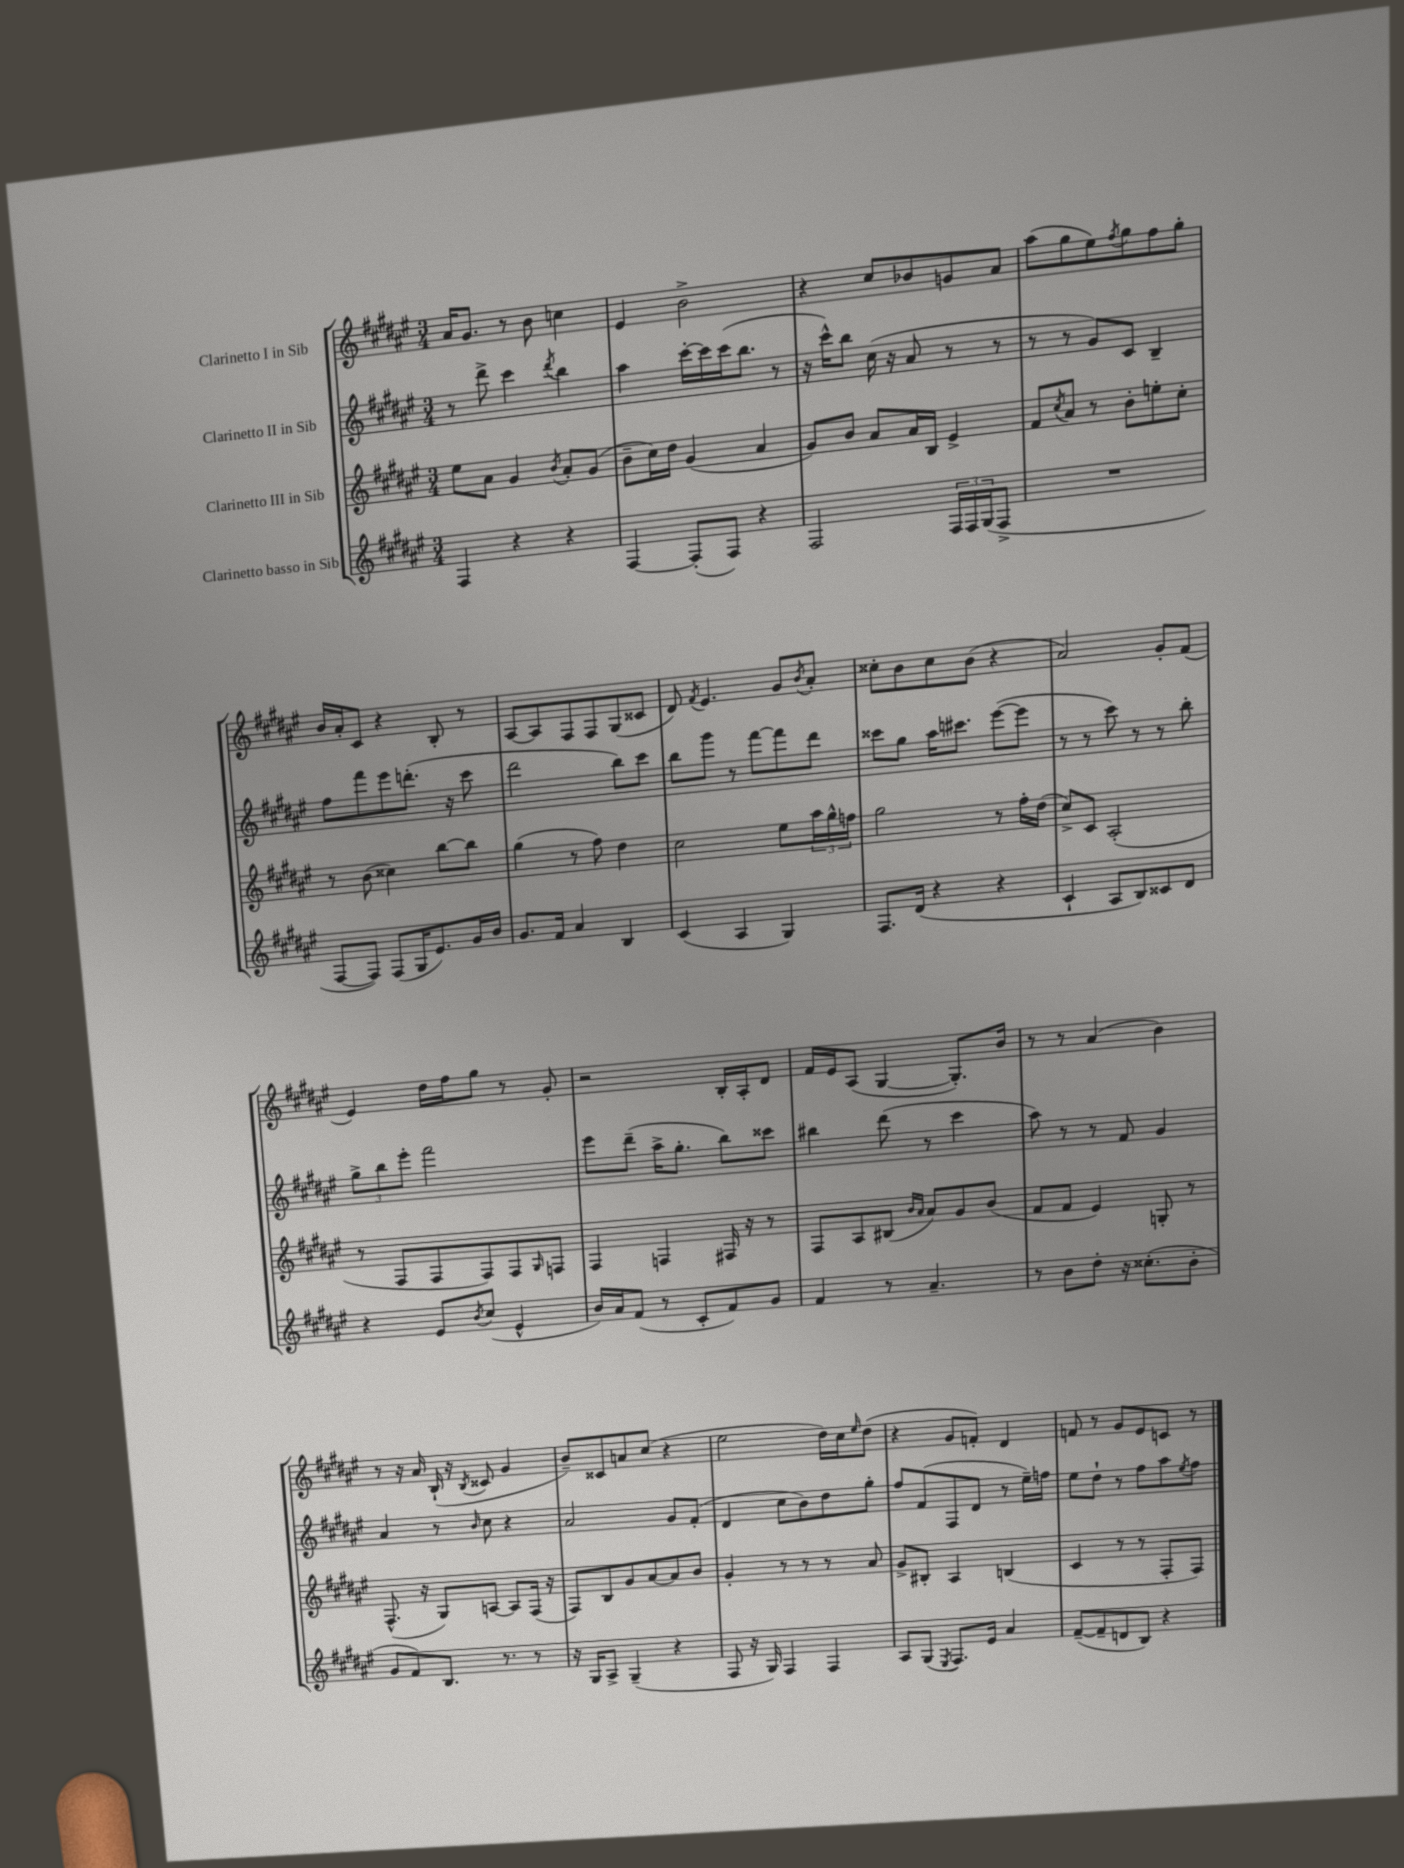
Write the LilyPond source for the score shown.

<<
\new StaffGroup <<
\new Staff = "s0" \with { instrumentName = "Clarinetto I in Sib" } {
    \clef treble \key fis \major \numericTimeSignature \time 3/4
    ais'16 gis'8. r8 b'8 c''4 |
    eis'4 b'2-> |
    r4 cis''8 bes'8 g'8 ais'8 |
    ais''8( gis''8 eis''8) \acciaccatura { fis''8 } gis''8 fis''8 gis''8-. |
    b'16 ais'16-. cis'8 r4 b8-. r8 |
    ais8~ ais8 fis8 fis8 gis8( cisis'8 |
    dis'8) \acciaccatura { fis'8 } eis'4. gis'8 \acciaccatura { b'8 } ais'8-. |
    cisis''8-. b'8 cisis''8 b'8( r4 |
    ais'2) gis'8-. fis'8( |
    eis'4) dis''16 fis''16 gis''8 r8 gis'8-. |
    r2 b16-. ais16-. dis'8 |
    fis'16 eis'16 ais8( gis4~ gis8.-.) b'16 |
    r8 r8 ais'4( b'4) |
    r8 r16 ais'16 b16-!( r16 \acciaccatura { b8 } cisis'8 gis'4 |
    b'8--) cisis'8 a'8 cis''8( r4 |
    eis''2 dis''16) cis''16 \grace { eis''16 } dis''8( |
    r4 gis'8 f'8-.) dis'4 |
    f'8 r8 gis'8 eis'8 c'8 r8 \bar "|." |
}
\new Staff = "s1" \with { instrumentName = "Clarinetto II in Sib" } {
    \clef treble \key fis \major \numericTimeSignature \time 3/4
    r8 dis'''8-> cis'''4 \acciaccatura { dis'''8 } b''4 |
    ais''4 cis'''16~-. cis'''16 cis'''16( b''8. r8 |
    r16 cis'''16-^) b''8 cis''16( r16 ais'8 r8 r8 |
    r8 r8 gis'8) cis'8 b4-- |
    fis''8 fis'''8 eis'''8 d'''8.-.( r16 cis'''8 |
    dis'''2 b''8) cis'''8 |
    b''8 gis'''8 r8 fis'''8~ fis'''8 dis'''8 |
    cisis'''8 gis''8 ais''16 cis'''8. eis'''8~( eis'''8 |
    r8 r8 cis'''8) r8 r8 b''8-. |
    \tuplet 3/2 { gis''8-> b''8 eis'''8-. } fis'''2 |
    eis'''8 dis'''8--( ais''16-> gis''8.-. b''8) cisis'''8 |
    bis''4 dis'''8( r8 cis'''4 |
    ais''8) r8 r8 fis'8 gis'4 |
    ais'4 r8 \grace { b'16 } cis''8 r4 |
    ais'2 gis'8 fis'8-.( |
    dis'4 cis''8 b'8) dis''8 gis''8-. |
    fis''8 fis'8( fis8 dis'8 r8 eis''16--) f''16 |
    eis''8 dis''8-! r8 fis''8 ais''8 \acciaccatura { eis''8 } fis''8 \bar "|." |
}
\new Staff = "s2" \with { instrumentName = "Clarinetto III in Sib" } {
    \clef treble \key fis \major \numericTimeSignature \time 3/4
    eis''8 ais'8 gis'4 \acciaccatura { b'8 } ais'8-. gis'8( |
    b'8-- cis''16) dis''16 gis'4( ais'4 |
    gis'8) b'8 ais'8 ais'16 b16 eis'4-> |
    fis'8 \acciaccatura { cis''8 } ais'8 r8 b'8-. e''8-. cis''8-. |
    r8 b'8( cisis''4) b''8~ b''8 |
    gis''4( r8 fis''8) dis''4 |
    cis''2 eis''8 \tuplet 3/2 { ais''16 gis''16-^ f''16 } |
    gis''2 r8 fis''16-. dis''16( |
    cis''8->) cis'8 ais2-.( |
    r8 fis8 fis8 fis8) fis8 \grace { gis16 } f8 |
    fis4 f4 fis16 r16 r8 |
    fis8 ais8 bis8( \grace { b'16 ais'16 } ais'8) gis'8 b'8( |
    fis'8 fis'8 eis'4) g8-. r8 |
    fis8.-^( r16 gis8) a8~ a8 fis16( r16 |
    fis8) b8 gis'8 ais'8~ ais'8 b'8 |
    gis'4-. r8 r8 r8 ais'8 |
    gis'8-> bis8-. ais4 b4( |
    cis'4 r8 r8 fis8-. fis8) \bar "|." |
}
\new Staff = "s3" \with { instrumentName = "Clarinetto basso in Sib" } {
    \clef treble \key fis \major \numericTimeSignature \time 3/4
    fis4 r4 r4 |
    fis4~ fis8-.( fis8) r4 |
    fis2 \tuplet 3/2 { fis16 fis16 gis16( } fis8-> |
    R2. |
    fis8~ fis8) fis8( gis16 eis'8.) gis'16 b'16 |
    gis'8. fis'16 ais'4 b4 |
    cis'4( ais4 gis4) |
    fis8. dis'16( r4 r4 |
    cis'4-! ais8 b8) cisis'8 dis'8 |
    r4 eis'8 \acciaccatura { b'8 } cis''8( eis'4-^ |
    b'16) ais'16 fis'8( r8 cis'8-. fis'8) gis'8 |
    fis'4 r8 ais'4.-- |
    r8 b'8 dis''8-. r16 cisis''8.-.( b'8-. |
    gis'8 fis'8) b8. r8. r8 |
    r16 gis16 ais8-> gis4--( r4 |
    fis8 r16 gis16) fis4 fis4 |
    ais8 gis8( \acciaccatura { eis8 } fis8.) eis'16 ais'4 |
    fis'8~--( fis'8-- d'8 b8) r4 \bar "|." |
}
>>
>>
\layout { \context { \Score \remove "Bar_number_engraver" } }
